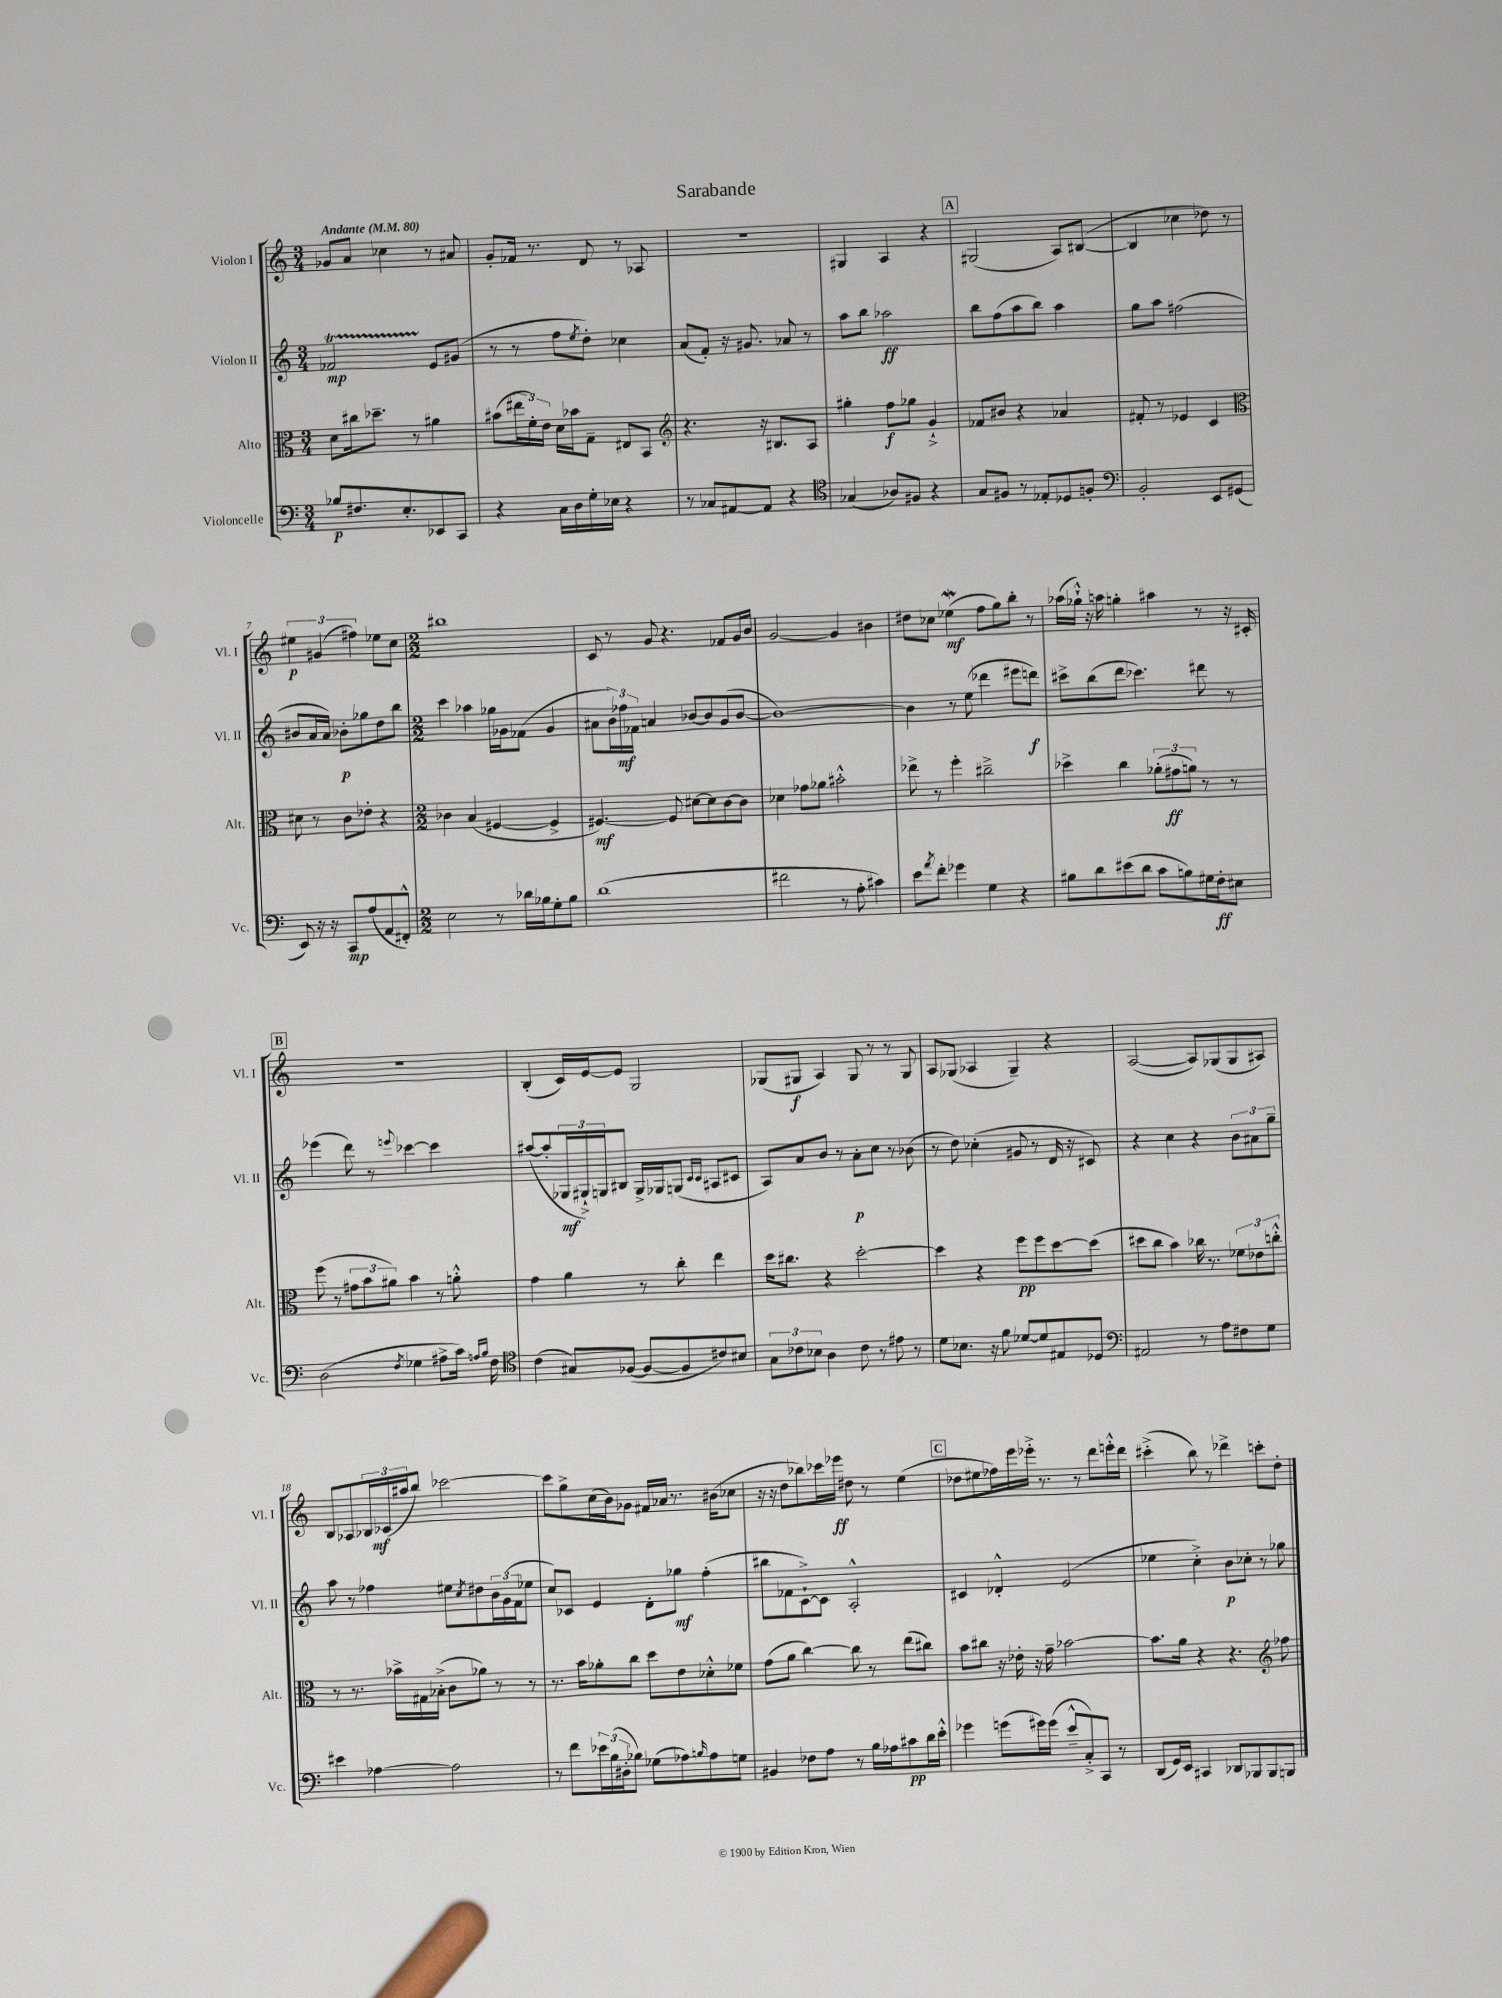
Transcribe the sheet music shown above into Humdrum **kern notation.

**kern	**kern	**kern	**kern
*staff4	*staff3	*staff2	*staff1
*clefF4	*clefC3	*clefG2	*clefG2
*k[]	*k[]	*k[]	*k[]
*M3/4	*M3/4	*M3/4	*M3/4
*MM80	*MM80	*MM80	*MM80
8B-/L	8d\L	2f-/	8g-/L
8.F#/	16cc#\k	.	8a/J
.	8.dd-~\J	.	.
.	.	.	4cc-\
8.E'/	.	.	.
.	8r	.	.
8EE-/	4a#\	8e/L	8r
8CC/J	.	(8g#/J	8a#/
=	=	=	=
4r	(8b#\L	8r	8g'/L
.	24ee#\L	8r	16f-/Jk
.	24f'\)	.	.
.	.	.	8.r
.	24e\JJ	.	.
16C\LL	16d\LL	8ff\L	.
16D\	16b-\J	.	.
.	.	8qee/	.
16G'\	8G~\J	8dd'\J)	8d/
16E-\JJ	.	.	.
4r	8E#/L	4cc-\	8r
.	8BB/J	.	8A-/
=	=	=	=
*	*clefG2	*	*
8r	4.r	(8a/L	2.r
8C-/L	.	8f'/J)	.
[8AA#/	.	16r	.
.	.	8.g#/	.
8AA#/]J	16r	.	.
.	8.B#/L	.	.
4r	.	8a-/	.
.	8A/J	8r	.
=	=	=	=
*clefC4	*	*	*
(4G-/	4gg#'\	8aa\L	4G#/
.	.	8bb\J	.
8A-/L)	8ff\L	2aa-\	4A/
8F#/J	8gg-\J	.	.
4r	4g`^/	.	4r
=	=	=	=
8G/L	8f-/L	8bb\L	(2G#/
8F#/J	8b#/J	(8ff\	.
8r	4r	8aa\	.
8E-'/L	.	8bb\J)	.
8D-/	4a-/	4aa\	8A/L)
8F'/J	.	.	([8B#/J
=	=	=	=
*clefF4	*	*	*
2BB'/	8f#'/	8gg\L	4B#/]
.	8r	8aa\J	.
.	4e-/	(2ff#\	4cc-\
8EE/L	4c/	.	8dd-\)
(8GG#/J	.	.	8r
=	=	=	=
*	*clefC3	*	*
8EE/)	8d#\	8b#/L	6ee#\
16r	8r	16a/L	.
.	.	.	(6g#/
16r	.	16a/JJ)	.
8CC/L	8c\L	8b-'\L	.
.	.	.	6ff#\)
(8A/	8e-'\J	8gg-\	.
8AA/	4r	8dd\	8ee-\L
8FF#'^^/J)	.	8bb\J	8cc\J
=	=	=	=
*M2/2	*M2/2	*M2/2	*M2/2
2E\	4c-\	4ccc\	1bb#
.	(4B/	4aa-\	.
8r	[4F#/	16gg-\LL	.
.	.	16g-\J	.
16d-\LL	.	(8f-\J	.
16B-\J	.	.	.
8G'\	4F#^/]	4g-/	.
8B-\J	.	.	.
=	=	=	=
(1d	[4.F#/)	8a#\L	8c/
.	.	24b\L)	8r
.	.	24ff-\	.
.	.	24f-\JJ	.
.	.	4a/	8g/
.	8F#/]	.	4.r
.	[8d#\L	[8b-/L	.
.	8d#\]	8b-/]	.
.	[8c\	(8g/	8f-/L
.	8c\]J	[8b-/J	16g/L
.	.	.	16b/JJ
=	=	=	=
2f#\	4d-\	1b-_)	[2g/
.	8g-\L	.	.
.	8a-\J	.	.
8r	2b#'^^\	.	4g/]
8A'\	.	.	.
4c#\)	.	.	4b#\
=	=	=	=
8e\L	8ee-^\	4b-\]	8dd#\L
8qa/	.	.	.
8f'\J	8r	.	8cc-\J
4g-\	4ff'\	8r	(4ee-\
.	.	(8ee\	.
4G\	2cc#~^\	4ddd-\	8ff\L
.	.	.	8gg\)
4r	.	8eee#\L	8bb'\J
.	.	8ddd\J)	8r
=	=	=	=
8B#\L	4dd-^\	8ccc#^\L	(16aa-\LL
.	.	.	16gg-`^^\JJ)
8d\	.	(8bb\	16r
.	.	.	16aa\
(8e#\	4cc\	8ddd\J	4gg'\
8d\J	.	4.ccc-\)	.
8c\L	(12a-'\L	.	4aa#\
.	12g#\	.	.
8B\)	.	.	.
.	12a\J)	.	.
16G#\L	8r	8ddd#\	8r
16F'\J	.	.	.
8E#\J	8r	8r	16r
.	.	.	16c#'/
=	=	=	=
(2D\	(8ff\	(4eee-\	1r
.	8r	.	.
.	12g#\L	8ddd\)	.
.	12b\	.	.
.	.	8r	.
.	12a#\J)	.	.
8qF/	.	8qqeee/	.
4G-\	4b\	[4ccc-\	.
8A#^\L	8r	4ccc-\]	.
16c\Jk)	8a'^^\	.	.
16qqA/LL	.	.	.
16qqB/JJ	.	.	.
16F\	.	.	.
=	=	=	=
*clefC4	*	*	*
(4c\	4g\	([8aa#/L	(4B'/
.	.	8aa#'/]	.
8G#/L)	4a\	24G-/L	16c/LL)
.	.	24G#`^/)	.
.	.	.	[16e/J
.	.	24G/J	.
([8F-/J	.	8B#/J	8e/]J
8F-/_L	8r	16G^/LL	2G/
.	.	16G-/J	.
8F-/]	8cc'\	(8G/J	.
.	.	16qqc/LL	.
.	.	16qqc/JJ	.
8c#/)	4ee\	8A#/L	.
8B#/J	.	8c#/J	.
=	=	=	=
12G\L	16dd\LK	8A/L)	(8G-/L
.	8.cc#\J	.	.
12c-\	.	.	.
.	.	8a/	8G#/J
12B-\J	.	.	.
4A\	4r	8b/J	4A/)
.	.	8r	.
8c-\	[2dd'\	8a'\L	8G#/
8r	.	8cc\J	8r
8e#\	.	8r	8r
8r	.	(8b-\	8G#/
=	=	=	=
8d\L	4dd\]	8r	8A/L
8.B-\J	.	8dd\)	(8G-/J
.	4r	(4cc-'\	4A-/
16r	.	.	.
8f\	.	.	.
[8d-/L	8ff\L	8g#/	4G-~/)
8d-/]	8ff\	8r	.
8E#/	[8dd\	16d/	4r
.	.	16r	.
8D-/J	(8dd\]J	8c#/)	.
=	=	=	=
*clefF4	*	*	*
2AA#/	8dd#\L	4r	([2A/
.	8cc\J	.	.
.	4b\)	4cc\	.
8r	16cc-\	4r	8A/]L)
.	8.r	.	.
8A\L	.	.	(8G-/
8F#\	12f-\L	12b\L	8G-/
.	12e-\	12a#\	.
8G\J	.	.	8A#/J)
.	12cc'^^\J	12gg~\J	.
=	=	=	=
4e#\	8r	8aa\	8B/L
.	8.r	8r	8A-/
[4A-\	.	4ff-\	24B-/L
.	.	.	(24c-/
.	16b-^\LL	.	.
.	.	.	24aa#/J
.	16G#\	.	8bb/J)
.	(16B-'^\JJ	.	.
2A-\]	8c\L	8ee#\L	[2ccc-\
.	.	8qcc/	.
.	8a-\J)	8dd#\	.
.	8r	24b\L	.
.	.	(24g\	.
.	.	24f\J	.
.	8r	8ee-\J	.
=	=	=	=
8r	8.r	8cc/L)	8ccc-\]L
8f\L	.	8c-/J	8gg^\
.	16b\LK	.	.
24e-\L	8a-'\	4e/	(16cc\L
(24B\	.	.	.
.	.	.	16b\J)
24D#'\J	.	.	.
8B-\J)	8cc\J	.	8g-\J
(8G-\L	8dd\L	8d'\L	16f#/LL
.	.	.	16a-/JJ
8A-\)	8e\	8gg-\J	8.r
16qqB/	.	.	.
8A-\	8d-'^^\	(4ff'\	.
.	.	.	(16b#\LK
8G\J	8f-\J	.	8cc-\J
=	=	=	=
4BB#/	(8g\L	8bb#\L	16r
.	.	.	16r
.	8a\J	8f-\	8dd\L
8F-\L	[4cc\)	[8c`^\)	8bb-\)
8A\J	.	8c\]J	16ccc-\L
.	.	.	16eee-\JJ
8r	8cc\]	2A'^^/	8dd#\
16B\LL	8r	.	8r
16A-\J	.	.	.
8c#\	(8ee\L	.	(4ee\
16d\L	8cc#\J)	.	.
16e'^^\JJ	.	.	.
=	=	=	=
4g-\	8b\L	4c#/	8dd-\L
.	8cc#\J	.	8ee#\
(8g\L	16r	4d-'^^/	16ff-\L)
.	16e-'\	.	16eee\
16g#\L)	16r	.	16eee-'^\JJ
(16g#\JJ	16g~\	.	8.r
8e~^^/L	[2b-\	(2e/	.
8C'^/)	.	.	8r
8CC/J	.	.	8ddd\L
8r	.	.	16eee'^^\L
.	.	.	16ddd\JJ
=	=	=	=
(8DD/L	8.b-\]L	4ee-\	(4ccc#'^\
16GG/L)	.	.	.
16EE/JJ	16a\Jk	.	.
4CC#/	4r	4cc'^\)	8bb\)
.	.	.	8r
8DD-/L	4.r	8b\L	4ddd-^\
8BBB-/	.	8cc-'\J	.
8BBB-/	.	8r	8ccc'\L
*	*clefG2	*	*
8BBB/J	8ff-\	8gg-\	8dd'\J
==	==	==	==
*-	*-	*-	*-
